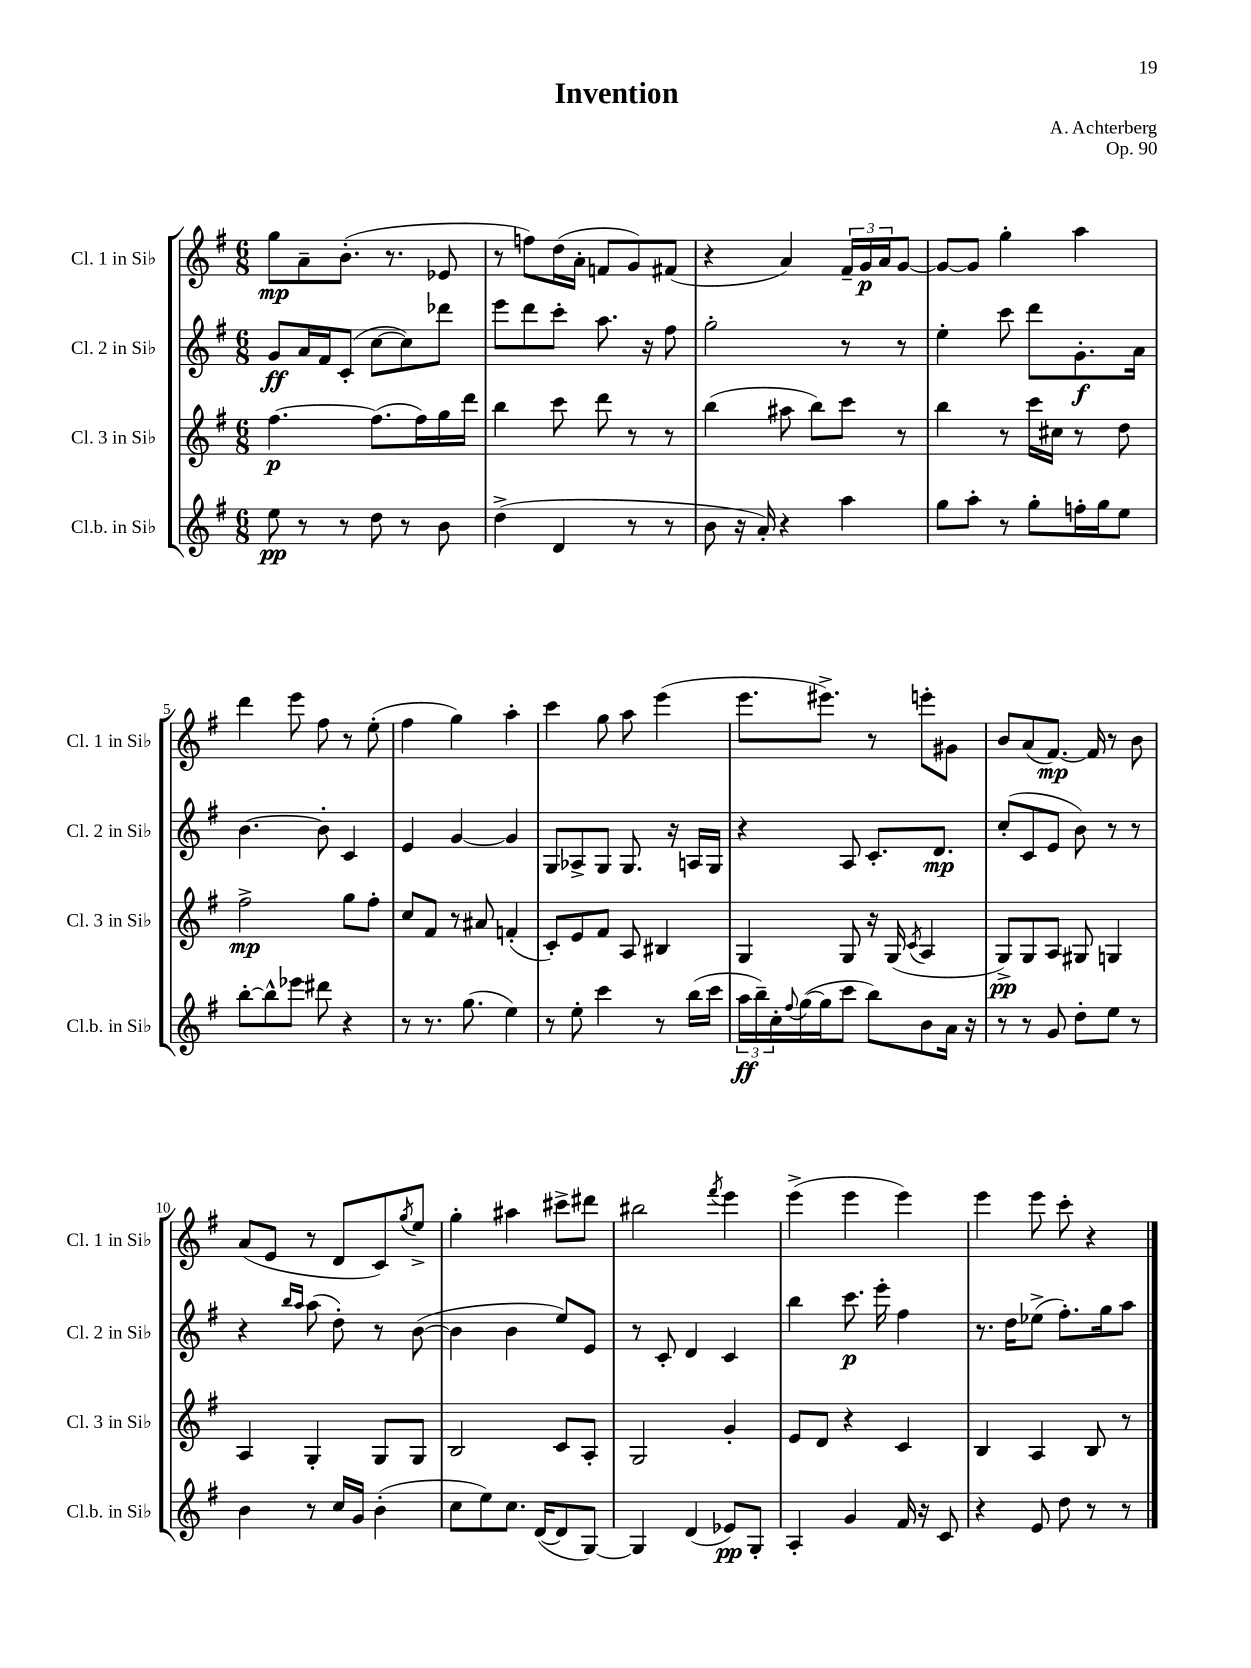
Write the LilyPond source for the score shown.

\header { title = "Invention" composer = "A. Achterberg" opus = "Op. 90" }
<<
\new StaffGroup <<
\new Staff = "s0" \with { instrumentName = "Cl. 1 in Sib" shortInstrumentName = "Cl. 1 in Sib" } {
    \clef treble \key g \major \numericTimeSignature \time 6/8
    g''8\mp a'8-- b'8.-.( r8. ees'8 |
    r8 f''8) d''16( a'16-. f'8 g'8) fis'8( |
    r4 a'4) \tuplet 3/2 { fis'16-- g'16\p a'16 } g'8~ |
    g'8~ g'8 g''4-. a''4 |
    d'''4 e'''8 fis''8 r8 e''8-.( |
    fis''4 g''4) a''4-. |
    c'''4 g''8 a''8 e'''4( |
    e'''8. eis'''8.->) r8 e'''8-. gis'8 |
    b'8 a'8( fis'8.~\mp) fis'16 r8 b'8 |
    a'8( e'8 r8 d'8 c'8) \acciaccatura { g''8 } e''8-> |
    g''4-. ais''4 cis'''8-> dis'''8 |
    bis''2 \acciaccatura { fis'''8 } e'''4 |
    e'''4->( e'''4 e'''4) |
    e'''4 e'''8 c'''8-. r4 \bar "|." |
}
\new Staff = "s1" \with { instrumentName = "Cl. 2 in Sib" shortInstrumentName = "Cl. 2 in Sib" } {
    \clef treble \key g \major \numericTimeSignature \time 6/8
    g'8\ff a'16 fis'16 c'8-.( c''8~ c''8) des'''8 |
    e'''8 d'''8 c'''8-. a''8. r16 fis''8 |
    g''2-. r8 r8 |
    e''4-. c'''8 d'''8 g'8.-.\f a'16 |
    b'4.~ b'8-. c'4 |
    e'4 g'4~ g'4 |
    g8 aes8-> g8 g8. r16 a16 g16 |
    r4 a8 c'8.-. d'8.\mp |
    c''8-.( c'8 e'8 b'8) r8 r8 |
    r4 \grace { b''16 a''16 } a''8( d''8-.) r8 b'8~( |
    b'4 b'4 e''8) e'8 |
    r8 c'8-. d'4 c'4 |
    b''4 c'''8.\p e'''16-. fis''4 |
    r8. d''16 ees''8->( fis''8.-.) g''16 a''8 \bar "|." |
}
\new Staff = "s2" \with { instrumentName = "Cl. 3 in Sib" shortInstrumentName = "Cl. 3 in Sib" } {
    \clef treble \key g \major \numericTimeSignature \time 6/8
    fis''4.~\p fis''8.( fis''16) g''16 d'''16 |
    b''4 c'''8 d'''8 r8 r8 |
    b''4( ais''8 b''8) c'''8 r8 |
    b''4 r8 c'''16 cis''16 r8 d''8 |
    fis''2->\mp g''8 fis''8-. |
    c''8 fis'8 r8 ais'8 f'4-.( |
    c'8-.) e'8 fis'8 a8 bis4 |
    g4 g8 r16 g16( \acciaccatura { c'8 } a4 |
    g8->\pp) g8 a8 gis8 g4 |
    a4 g4-. g8 g8 |
    b2 c'8 a8-. |
    g2 g'4-. |
    e'8 d'8 r4 c'4 |
    b4 a4 b8 r8 \bar "|." |
}
\new Staff = "s3" \with { instrumentName = "Cl.b. in Sib" shortInstrumentName = "Cl.b. in Sib" } {
    \clef treble \key g \major \numericTimeSignature \time 6/8
    e''8\pp r8 r8 d''8 r8 b'8 |
    d''4->( d'4 r8 r8 |
    b'8 r16 a'16-.) r4 a''4 |
    g''8 a''8-. r8 g''8-. f''16-. g''16 e''8 |
    b''8~-. b''8-^ ees'''8 dis'''8 r4 |
    r8 r8. g''8.( e''4) |
    r8 e''8-. c'''4 r8 b''16( c'''16 |
    \tuplet 3/2 { a''16\ff b''16--) c''16-. } \appoggiatura { fis''8 } g''16~( g''16 c'''8 b''8) b'8 a'16 r16 |
    r8 r8 g'8 d''8-. e''8 r8 |
    b'4 r8 c''16 g'16 b'4-.( |
    c''8 e''8) c''8. d'16~( d'8 g8~) |
    g4 d'4( ees'8\pp) g8-. |
    a4-. g'4 fis'16 r16 c'8 |
    r4 e'8 d''8 r8 r8 \bar "|." |
}
>>
>>
